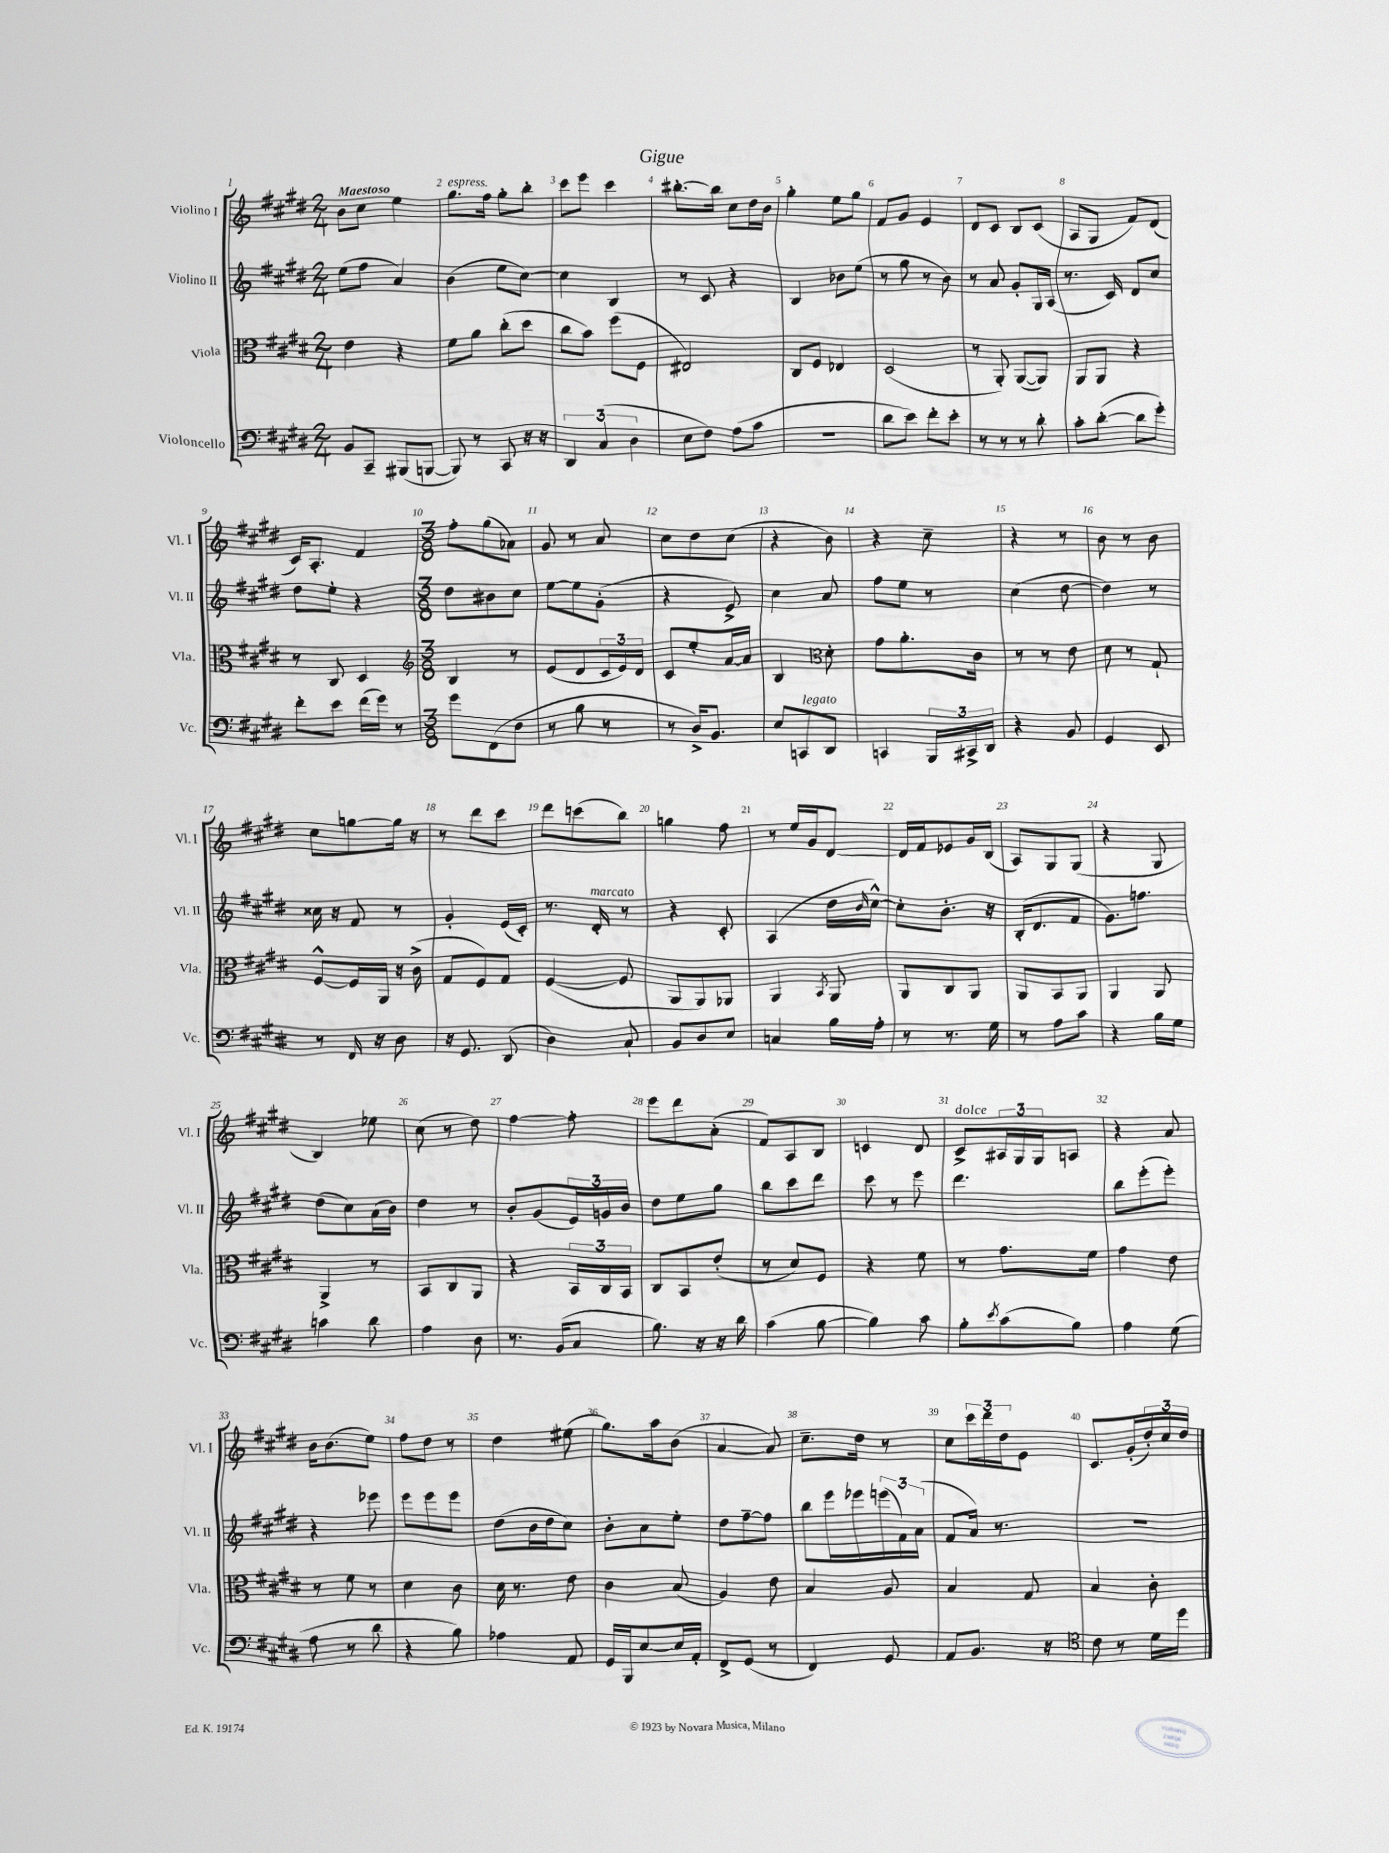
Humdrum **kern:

**kern	**kern	**kern	**kern
*part4	*part3	*part2	*part1
*staff4	*staff3	*staff2	*staff1
*I"Violoncello	*I"Viola	*I"Violino II	*I"Violino I
*I'Vc.	*I'Vla.	*I'Vl. II	*I'Vl. I
*clefF4	*clefC3	*clefG2	*clefG2
*k[f#c#g#d#]	*k[f#c#g#d#]	*k[f#c#g#d#]	*k[f#c#g#d#]
*M2/4	*M2/4	*M2/4	*M2/4
=1	=1	=1	=1
!	!	!	!LO:TX:a:B:t=Maestoso
8BB/L	4e\	(8ee\L	8b\L
8CC#~/J	.	8ff#\J	8cc#\J
(8BBB#X/L	4r	4a/)	4ee\
[8BBBn/J	.	.	.
=2	=2	=2	=2
!	!	!	!LO:TX:a:i:t=espress.
8BBB/])	8f#\L	(4b\	8.gg#\L
8r	8a\J	.	.
.	.	.	16ff#\Jk
8CC#/	(8cc#'\L	8ee\L	8gg#'\L
16r	8dd#\J	[8cc#\J)	8bb'\J
16r	.	.	.
=3	=3	=3	=3
6DD#/	8cc#\L	4cc#\]	8ccc#\L
.	8b\J)	.	8eee\J
(6C#/	.	.	.
.	(8ff#\L	4B/	4ccc#\
6D#\	.	.	.
.	8F#\J	.	.
=4	=4	=4	=4
8E\L	2E#X/)	8r	[8.bb#X'\L
8F#\J)	.	8c#/	.
.	.	.	16bb#\Jk]
(8A\L	.	4r	8cc#\L
8c#\J	.	.	16dd#\L
.	.	.	16b\JJ
=5	=5	=5	=5
2r	8C#/L	4B/	4gg#'\
.	8F#/J	.	.
.	4E-X/	8b-X\L	8ee\L
.	.	(8ee\J	8gg#\J
=6	=6	=6	=6
8d#\L	(2D#/	8r	8f#/L
8e\J)	.	8gg#\	8g#/J
8f#'\L	.	8r	4e/
8e'\J	.	8b\)	.
=7	=7	=7	=7
8r	8r	8r	8d#/L
8r	8AA'/)	8a/	8c#/J
8r	([8AA/L	8g#'/L	8B/L
8d#'\	8AA/J])	16G#/L	(8c#/J
.	.	(16A/JJ	.
=8	=8	=8	=8
8c#'\L	8AA/L	8.r	8A/L
([8d#'\J	8AA/J	.	8G#/J
.	.	16c#/)	.
8d#\L]	4r	8d#/L	8f#/L)
8g#'\J)	.	8cc#/J	(8d#/J
!!LO:LB:g=z
=9	=9	=9	=9
8f#'\L	8r	8dd#\L	16c#/KL)
.	.	.	8.A'/J
8e\J	8C#/	8ee'\J	.
(16f#\LL	4D#/	4r	4f#/
16g#\JJ)	.	.	.
8r	.	.	.
=10	=10	=10	=10
*	*clefG2	*	*
*M3/8	*M3/8	*M3/8	*M3/8
8g#\L	4B/	8dd#\L	8ff#'\L
(8FF#\	.	8b#X\	(8gg#\
8F#\J	8r	8cc#\J	8a-X\J)
=11	=11	=11	=11
8r	(8e/L	[8ee\L	8g#/
8B\	8d#/	8ee\]	8r
8r	24c#/L	(8g#'\J	8a/
.	24e/)	.	.
.	24d#/JJ	.	.
=12	=12	=12	=12
8r	8c#/L	4r	8cc#\L
16D#^/KL)	8ee'/	.	8dd#\
8.BB/J	.	.	.
.	[16a/L	8e^/)	(8cc#\J
.	16a/JJ]	.	.
=13	=13	=13	=13
8E/L	4B/	4cc#\	4r
!LO:TX:a:i:t=legato	!	!	!
8CCn/	.	.	.
*	*clefC3	*	*
8DD#/J	8d#'\	8a/	8b\)
=14	=14	=14	=14
4CCn/	8g#\L	8ff#\L	4r
.	8.a'\	8ee\J	.
24BBB/LL	.	8r	8cc#~\
24CC#X^/	.	.	.
.	16c#\Jk	.	.
24DD#/JJ	.	.	.
=15	=15	=15	=15
4r	8r	(4cc#\	4r
.	8r	.	.
8BB/	8e\	[8dd#\	8r
=16	=16	=16	=16
4GG#/	8d#\	4dd#\])	8b\
.	8r	.	8r
8EE/	8G#`/	8r	8b\
!!LO:LB:g=z
=17	=17	=17	=17
8r	[8F#^^/L	16cc##X\	8cc#\L
.	.	16r	.
16FF#/	16F#/L]	8f#/	[8ggn\
16r	16AA/JJ	.	.
8D#\	16r	8r	16gg\Jk]
.	(16c#^\	.	16r
=18	=18	=18	=18
16r	8G#/L	4g#'/	8r
8.GG#/	.	.	.
.	8F#/)	.	8ddd#\L
(8DD#/	8G#/J	(16e/LL	8ccc#\J
.	.	16c#'/JJ)	.
=19	=19	=19	=19
4D#\)	([4F#/	8.r	8ddd#\L
.	.	.	(8cccn\
!	!	!LO:TX:a:i:t=marcato	!
.	.	16d#'/	.
8C#`/	8F#/]	8r	8bb\J)
=20	=20	=20	=20
8BB/L	8AA/L	4r	4ggn\
8D#/	8AA/)	.	.
8E/J	8AA-X/J	8c#'/	8ff#\
=21	=21	=21	=21
4Cn/	4AA/	(4A/	8r
.	.	.	16ee/LL
.	.	.	16g#/J
.	8qBB/	.	.
16B\LL	8AA/	16dd#\LL	[8d#/J
.	.	16qqb/	.
16A'\JJ	.	[16cc#^^\JJ)	.
=22	=22	=22	=22
8r	8AA/L	8cc#'\L]	16d#/LL]
.	.	.	16f#/J
8.r	8C#/	8.b'\J	8e-X/
.	8AA/J	.	16g#/L
16G#\	.	16r	(16B/JJ
=23	=23	=23	=23
8r	8AA/L	(16B'/KL	8A/L)
.	.	8.d#/	.
8A\L	8BB/	.	8G#/
8c#\J	8AA/J	8f#/J	(8G#/J
=24	=24	=24	=24
4r	4AA/	8.g#\L)	4r
.	.	8.ffn\J	.
16B\LL	8AA/	.	8G#/
16G#\JJ	.	.	.
!!LO:LB:g=z
=25	=25	=25	=25
4cn\	4AA^/	(8dd#\L	4B/)
.	.	8cc#\)	.
8d#\	8r	(16a\L	8ee-X\
.	.	16b\JJ)	.
=26	=26	=26	=26
4A\	8BB/L	4dd#\	(8cc#\
.	8C#/	.	8r
8D#\	8AA/J	8r	8dd#\)
=27	=27	=27	=27
8.r	4r	8b'/L	[4ff#\
.	.	(8g#/	.
(16BB/KL	.	.	.
8C#/J	24BB/LL	24e/L)	8ff#'\]
.	24C#/	24gn/	.
.	24BB/JJ	24b/JJ	.
=28	=28	=28	=28
8.B\)	8C#/L	8dd#\L	8eee\L
.	8BB/	8ee\	8ddd#\
16r	.	.	.
16r	(8e'/J	8gg#\J	(8a'\J
16d#\	.	.	.
=29	=29	=29	=29
(4c#\	8r	8bb\L	8f#/L)
.	8d#/L)	8ccc#\	8A/
[8B\	8F#/J	8ddd#\J	8B/J
=30	=30	=30	=30
4B\])	4r	8ccc#\	4cn/
.	.	8r	.
8c#\	8f#\	8eee\	8d#/
=31	=31	=31	=31
!	!	!	!LO:TX:a:i:t=dolce
8B'\L	8r	4.ddd#\	8c#^/L
8qe/	.	.	.
(8c#\	8.g#\L	.	24A#X/L
.	.	.	24G#/
.	.	.	24G#/J
8B\J)	.	.	8An/J
.	16f#\Jk	.	.
=32	=32	=32	=32
4A\	4g#\	8bb\L	4r
.	.	(8eee'\	.
(8G#\	8e\	8eee'\J)	8a/
!!LO:LB:g=z
=33	=33	=33	=33
8A\	8r	4r	16b\KL
.	.	.	(8.b\
8r	8f#\	.	.
8d#\	8r	8eee-X\	8ee\J)
=34	=34	=34	=34
4r	4d#\	8eee\L	8ff#\L
.	.	8eee\	8dd#\J
8B\)	8c#\	8eee\J	8r
=35	=35	=35	=35
4A-X\	16d#\	(8dd#\L	4dd#\
.	8.r	.	.
.	.	16b\L	.
.	.	16dd#\J	.
8AA/	8e\	8cc#\J)	(8ee#X\
=36	=36	=36	=36
16GG#/LL	4c#\	8b'\L	8.gg#\L)
16BBB/J	.	.	.
[8E/	.	8a\	.
.	.	.	16aa\k
16E/L]	(8B/	8ee'\J	(8b\J
16AA'/JJ	.	.	.
=37	=37	=37	=37
8FF#^/L	4A/)	8dd#\L	[4a/
(8GG#/J	.	[8ff#~\	.
8r	8e\	8ff#\J]	8a/])
=38	=38	=38	=38
4FF#/)	4B/	8bb\L	8.cc#~\L
.	.	16eee\L	.
.	.	16eee-X\	16dd#\Jk
8GG#/	8A/	(24eeen\	8r
.	.	24f#\)	.
.	.	(24a\JJ	.
=39	=39	=39	=39
8AA/L	4B/	8f#/L	8cc#\L
8.BB/J	.	16a/Jk)	24ccc#\L
.	.	.	24ddd#\
.	.	8.r	.
.	.	.	24dd#\J
.	8G#/	.	8e\J
16r	.	.	.
=40	=40	=40	=40
*clefC4	*	*	*
8c#\	4B/	4.r	8.c#/L
8r	.	.	.
.	.	.	(16g#'/L
16d#\LL	8c#'\	.	24dd#'/)
.	.	.	24cc#/
16dd#\JJ	.	.	.
.	.	.	24dd#/JJ
==	==	==	==
*-	*-	*-	*-
